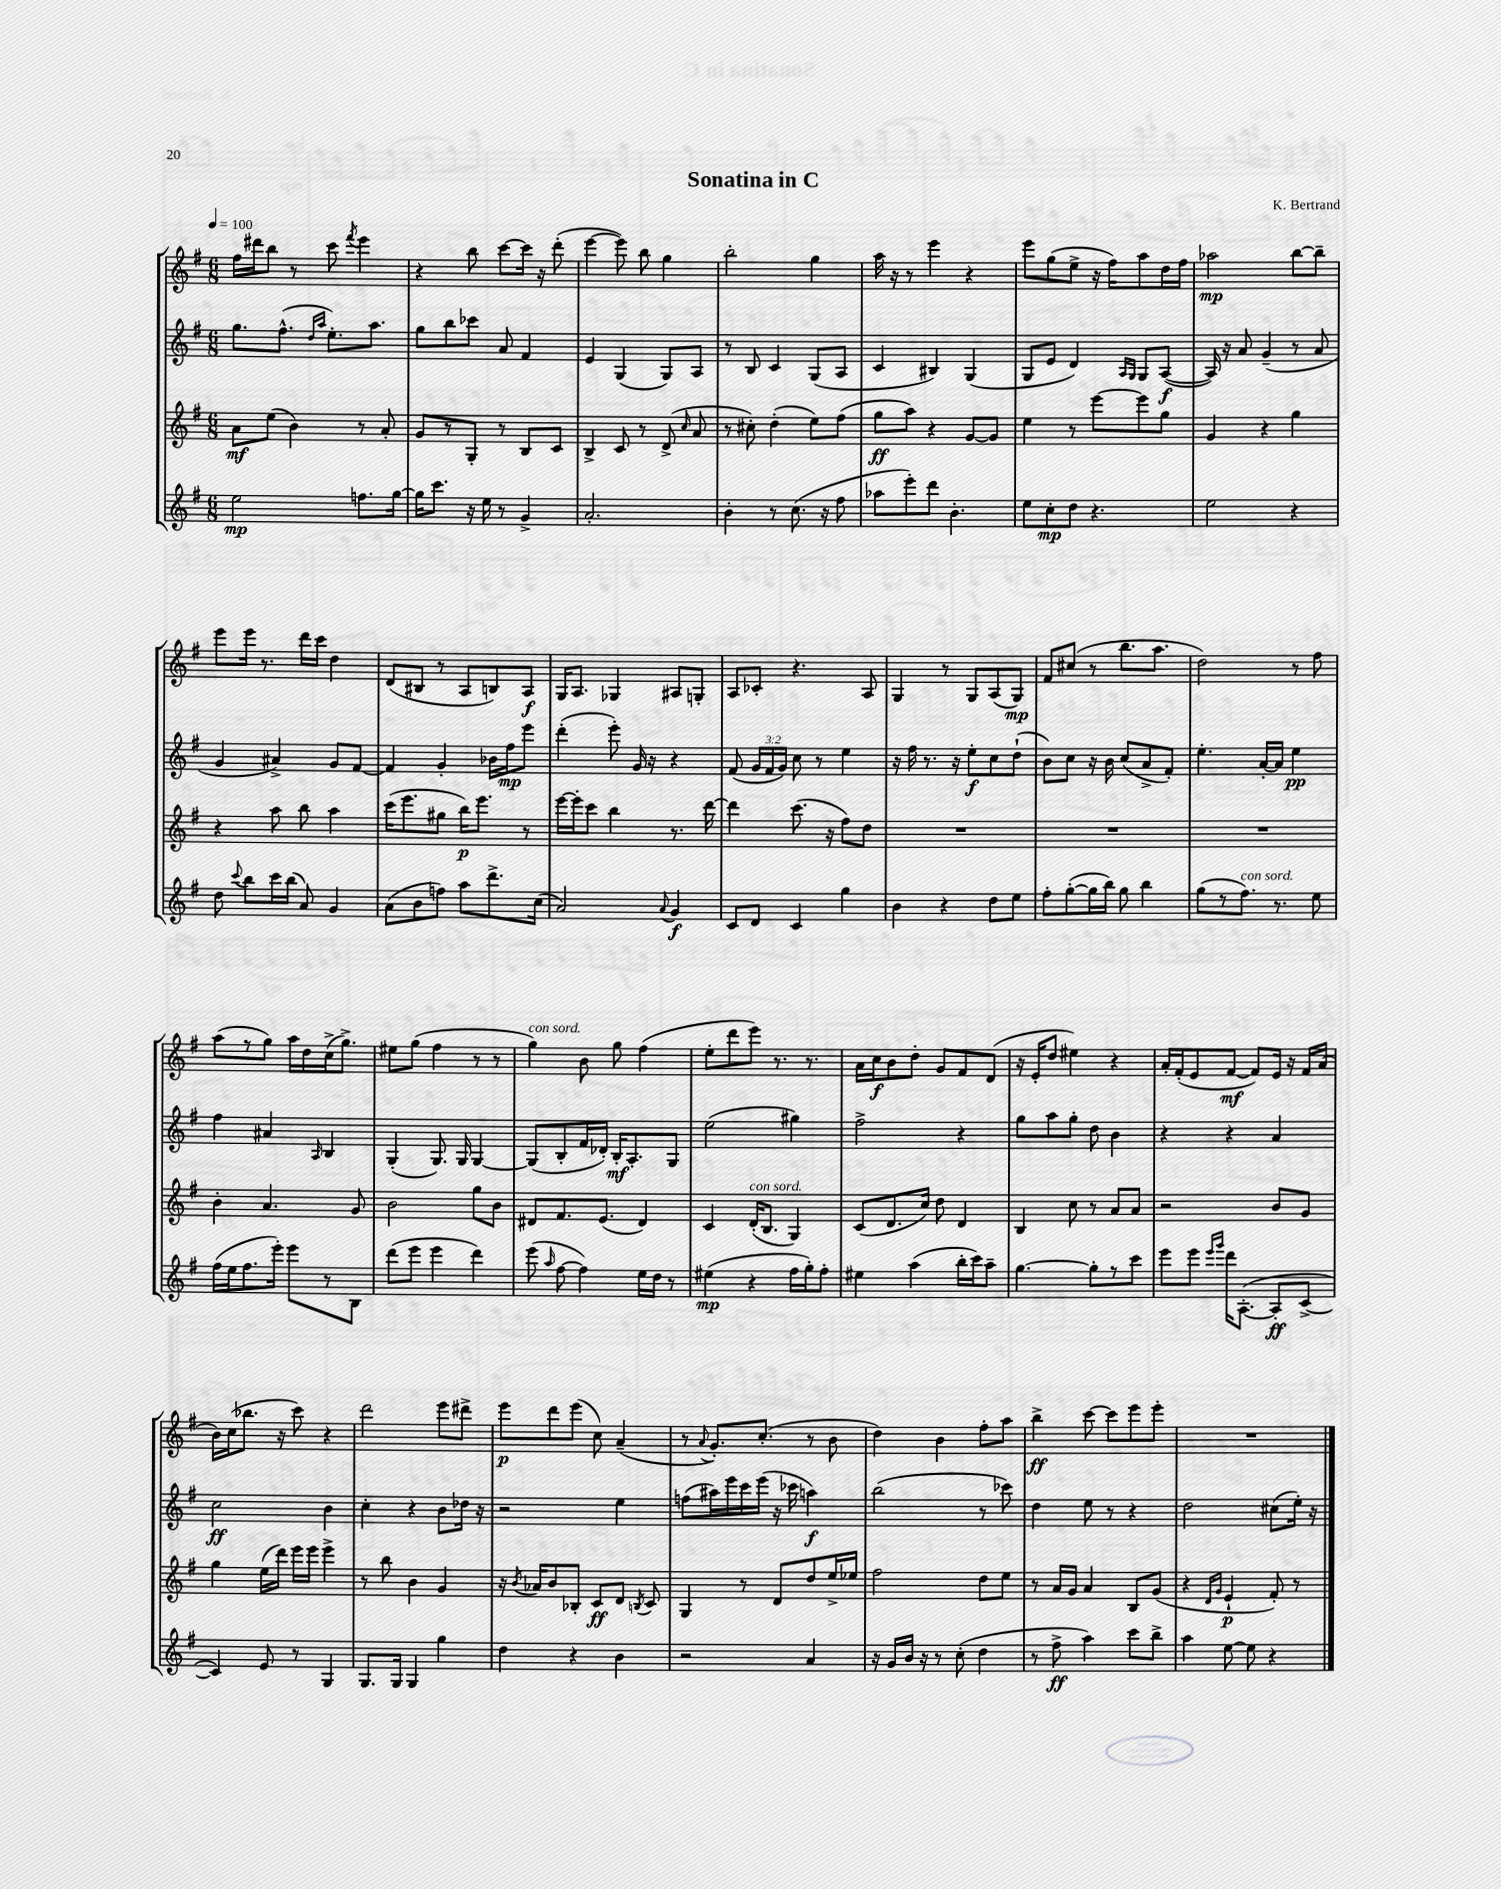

**kern	**dynam	**kern	**dynam	**kern	**dynam	**kern	**dynam
*part4	*part4	*part3	*part3	*part2	*part2	*part1	*part1
*staff4	*staff4	*staff3	*staff3	*staff2	*staff2	*staff1	*staff1
*clefG2	*	*clefG2	*	*clefG2	*	*clefG2	*
*k[f#]	*	*k[f#]	*	*k[f#]	*	*k[f#]	*
*M6/8	*	*M6/8	*	*M6/8	*	*M6/8	*
*MM100	*	*MM100	*	*MM100	*	*MM100	*
=1	=1	=1	=1	=1	=1	=1	=1
2ee\	mp	8a\L	mf	8.gg\L	.	16ff#\LL	.
.	.	.	.	.	.	16ddd#X\J	.
.	.	(8ee\J	.	.	.	8bb\J	.
.	.	.	.	(8.ff#^^\J	.	.	.
.	.	4b\)	.	.	.	8r	.
.	.	.	.	16qqdd/LL	.	.	.
.	.	.	.	16qqaa/JJ	.	.	.
.	.	.	.	8.ee'\L)	.	8ccc\	.
.	.	.	.	.	.	8qfff#/	.
8.ffn\L	.	8r	.	.	.	4eee\	.
.	.	.	.	8.aa\J	.	.	.
.	.	8a'/	.	.	.	.	.
[16gg\Jk	.	.	.	.	.	.	.
=2	=2	=2	=2	=2	=2	=2	=2
16gg\KL]	.	8g/L	.	8gg\L	.	4r	.
8.ccc\J	.	.	.	.	.	.	.
.	.	8r	.	8bb\	.	.	.
16r	.	8G'/J	.	8ccc-X\J	.	8bb\	.
16ee\	.	.	.	.	.	.	.
8r	.	8r	.	8a/	.	[8ccc\L	.
4g^/	.	8B/L	.	4f#/	.	16ccc\Jk]	.
.	.	.	.	.	.	16r	.
.	.	8c/J	.	.	.	(8ddd'\	.
=3	=3	=3	=3	=3	=3	=3	=3
2.a'/	.	4B^/	.	4e/	.	[4eee\	.
.	.	8c/	.	(4G/	.	8eee\])	.
.	.	8r	.	.	.	8bb\	.
.	.	(8d^/	.	8G/L)	.	4gg\	.
.	.	16qqcc/	.	.	.	.	.
.	.	8a/	.	8A/J	.	.	.
=4	=4	=4	=4	=4	=4	=4	=4
4b'\	.	8r	.	8r	.	2bb'\	.
.	.	8cc#X'\)	.	8B/	.	.	.
8r	.	(4dd'\	.	4c/	.	.	.
(8.cc\	.	.	.	.	.	.	.
.	.	8ee\L)	.	(8G/L	.	4gg\	.
16r	.	.	.	.	.	.	.
8ff#\	.	(8ff#\J	.	8A/J	.	.	.
=5	=5	=5	=5	=5	=5	=5	=5
8aa-X\L	.	8gg\L	ff	4c/	.	16aa\	.
.	.	.	.	.	.	16r	.
8eee'\)	.	8aa\J)	.	.	.	8r	.
8ddd\J	.	4r	.	4B#X/)	.	4eee\	.
4.b'\	.	.	.	.	.	.	.
.	.	[8g/L	.	(4G/	.	4r	.
.	.	8g/J]	.	.	.	.	.
=6	=6	=6	=6	=6	=6	=6	=6
8ee\L	.	4ee\	.	8G/L	.	8eee\L	.
8cc'\	mp	.	.	8e/J	.	(8gg\	.
8dd\J	.	8r	.	4d/)	.	8ee^\J	.
4.r	.	[8eee\L	.	.	.	16r	.
.	.	.	.	.	.	16ff#\KL)	.
.	.	.	.	16qqA/LL	.	.	.
.	.	.	.	16qqG/JJ	.	.	.
.	.	8eee\]	.	8G/L	.	8aa\	.
.	.	8gg\J	.	([8A/J	f	16dd\L	.
.	.	.	.	.	.	16ff#\JJ	.
=7	=7	=7	=7	=7	=7	=7	=7
2ee\	.	4g/	.	16A/])	.	2aa-X\	mp
.	.	.	.	16r	.	.	.
.	.	.	.	8a/	.	.	.
.	.	4r	.	(4g~/	.	.	.
4r	.	4gg\	.	8r	.	[8bb\L	.
.	.	.	.	8a/	.	8bb~\J]	.
!!LO:LB:g=z
=8	=8	=8	=8	=8	=8	=8	=8
8dd\	.	4r	.	4g/	.	8eee\L	.
8qqccc/	.	.	.	.	.	.	.
8bb\L	.	.	.	.	.	16eee\Jk	.
.	.	.	.	.	.	8.r	.
16ccc\L	.	8aa\	.	4a#X^/)	.	.	.
(16bb\JJ	.	.	.	.	.	.	.
8a/)	.	8bb\	.	.	.	16ddd\LL	.
.	.	.	.	.	.	16ccc\JJ	.
4g/	.	4aa\	.	8g/L	.	4dd\	.
.	.	.	.	[8f#/J	.	.	.
=9	=9	=9	=9	=9	=9	=9	=9
(8a\L	.	(16ccc\KL	.	4f#/]	.	(8d/L	.
.	.	8.eee\	.	.	.	.	.
8b\	.	.	.	.	.	8B#X/J	.
8ffn\J)	.	8gg#X\J	.	4g'/	.	8r	.
8aa\L	.	16bb\KL)	p	.	.	8A/L	.
.	.	8.eee\J	.	.	.	.	.
8.ddd^\	.	.	.	16b-X\LL	.	8Bn/)	.
.	.	.	.	16ff#\J	mp	.	.
.	.	8r	.	8eee\J	.	8A/J	f
(16cc\Jk	.	.	.	.	.	.	.
=10	=10	=10	=10	=10	=10	=10	=10
2a/)	.	[16eee\LL	.	(4ddd'\	.	16G/KL	.
.	.	16eee'\J]	.	.	.	8.A/J	.
.	.	8ccc\J	.	.	.	.	.
.	.	4bb\	.	8eee'\)	.	4G-X/	.
.	.	.	.	16g/	.	.	.
.	.	.	.	16r	.	.	.
8qqa/	.	.	.	.	.	.	.
4g/	f	8.r	.	4r	.	8A#X/L	.
.	.	.	.	.	.	8Gn'/J	.
.	.	[16ddd\	.	.	.	.	.
=11	=11	=11	=11	=11	=11	=11	=11
8c/L	.	4ddd\]	.	(8f#/	.	8A/L	.
8d/J	.	.	.	24g/LL	.	8c-X'/J	.
.	.	.	.	24f#/	.	.	.
.	.	.	.	24g/JJ)	.	.	.
4c/	.	(8.ccc\	.	8cc\	.	4.r	.
.	.	.	.	8r	.	.	.
.	.	16r	.	.	.	.	.
4gg\	.	8ff#\L)	.	4ee\	.	.	.
.	.	8dd\J	.	.	.	8A/	.
=12	=12	=12	=12	=12	=12	=12	=12
4b\	.	2.r	.	16r	.	4G/	.
.	.	.	.	16ff#\	.	.	.
.	.	.	.	8.r	.	.	.
4r	.	.	.	.	.	8r	.
.	.	.	.	16r	.	.	.
.	.	.	.	8ee'\L	f	8G/L	.
8dd\L	.	.	.	8cc\	.	(8A/	.
8ee\J	.	.	.	(8dd`\J	.	8G/J)	mp
=13	=13	=13	=13	=13	=13	=13	=13
8ff#'\L	.	2.r	.	8b\L)	.	8f#/L	.
([8gg'\	.	.	.	8cc\J	.	(8cc#X/J	.
16gg\L]	.	.	.	16r	.	8r	.
16bb\JJ)	.	.	.	16b\	.	.	.
8gg\	.	.	.	(8cc/L	.	8.bb\L	.
4bb\	.	.	.	8a^/	.	.	.
.	.	.	.	.	.	8.aa\J	.
.	.	.	.	8f#'/J)	.	.	.
=14	=14	=14	=14	=14	=14	=14	=14
(8gg\L	.	2.r	.	4.ee'\	.	2dd\)	.
8r	.	.	.	.	.	.	.
!LO:TX:a:i:t=con sord.	!	!	!	!	!	!	!
8.ff#\J)	.	.	.	.	.	.	.
.	.	.	.	[16a'/LL	.	.	.
8.r	.	.	.	16a/JJ]	.	.	.
.	.	.	.	4ee\	pp	8r	.
8ee\	.	.	.	.	.	8ff#\	.
!!LO:LB:g=z
=15	=15	=15	=15	=15	=15	=15	=15
(16ff#\LL	.	4b'\	.	4ff#\	.	(8aa\L	.
16ee\J	.	.	.	.	.	.	.
8.ff#\	.	.	.	.	.	8r	.
.	.	4.a/	.	4a#X/	.	8gg\J)	.
16eee'\Jk)	.	.	.	.	.	.	.
8eee\L	.	.	.	.	.	16aa\LL	.
.	.	.	.	.	.	16dd\	.
.	.	.	.	16qqA/	.	.	.
8r	.	.	.	4B/	.	(16cc^\J	.
.	.	.	.	.	.	8.gg^\J)	.
8B\J	.	8g/	.	.	.	.	.
=16	=16	=16	=16	=16	=16	=16	=16
(8ddd\L	.	2b\	.	(4G'/	.	8ee#X\L	.
8eee\J	.	.	.	.	.	(8gg\J	.
4eee\	.	.	.	8.G/)	.	4ff#\	.
.	.	.	.	16G/	.	.	.
4ddd\)	.	8gg\L	.	[4G/	.	8r	.
.	.	8b\J	.	.	.	8r	.
=17	=17	=17	=17	=17	=17	=17	=17
!	!	!	!	!	!	!LO:TX:a:i:t=con sord.	!
(8eee\	.	8d#X/L	.	(8G/L]	.	4gg\)	.
16qqaa/	.	.	.	.	.	.	.
[8ff#\	.	8.f#/	.	8B'/	.	.	.
4ff#\])	.	.	.	16f#/L	.	8b\	.
.	.	(8.e/J	.	16d-X'/JJ)	.	.	.
.	.	.	.	16B'/KL	mf	8gg\	.
.	.	.	.	8.A'/	.	.	.
16ee\LL	.	4d#/)	.	.	.	(4ff#\	.
16dd\JJ	.	.	.	.	.	.	.
8r	.	.	.	8G/J	.	.	.
=18	=18	=18	=18	=18	=18	=18	=18
(4ee#X\	mp	4c/	.	(2ee\	.	8ee'\L	.
.	.	.	.	.	.	8ddd\	.
!	!	!LO:TX:a:i:t=con sord.	!	!	!	!	!
4r	.	(16d'/KL	.	.	.	8eee\J)	.
.	.	8.B/J	.	.	.	.	.
.	.	.	.	.	.	8.r	.
16ff#\LL	.	4G/)	.	4gg#X\)	.	.	.
16gg'\J)	.	.	.	.	.	8.r	.
8ff#'\J	.	.	.	.	.	.	.
=19	=19	=19	=19	=19	=19	=19	=19
4ee#X\	.	(8c/L	.	2ff#^\	.	16a\LL	.
.	.	.	.	.	.	16cc\J	f
.	.	8.d/	.	.	.	8b\	.
(4aa\	.	.	.	.	.	8dd'\J	.
.	.	16cc/Jk)	.	.	.	.	.
.	.	8dd\	.	.	.	8g/L	.
16bb'\LL	.	4d/	.	4r	.	8f#/	.
16ccc\J)	.	.	.	.	.	.	.
8aa~\J	.	.	.	.	.	(8d/J	.
=20	=20	=20	=20	=20	=20	=20	=20
[4.gg\	.	4B/	.	8gg\L	.	16r	.
.	.	.	.	.	.	16e'/KL	.
.	.	.	.	8aa\	.	8dd/J	.
.	.	8cc\	.	8gg'\J	.	4ee#X\)	.
8gg'\L]	.	8r	.	8dd\	.	.	.
8r	.	8a/L	.	4b\	.	4r	.
8ccc\J	.	8a/J	.	.	.	.	.
=21	=21	=21	=21	=21	=21	=21	=21
8eee\L	.	2r	.	4r	.	16a'/LL	.
.	.	.	.	.	.	(16f#'/J	.
8eee\J	.	.	.	.	.	8e/	.
16qqeee/LL	.	.	.	.	.	.	.
16qqggg/JJ	.	.	.	.	.	.	.
16ddd\KL	.	.	.	4r	.	[8f#/J	mf
([8.A'\J	.	.	.	.	.	.	.
.	.	.	.	.	.	8f#/L])	.
8A'/L]	ff	8b/L	.	4a/	.	16e/Jk	.
.	.	.	.	.	.	16r	.
[8c^/J	.	8g/J	.	.	.	16f#/LL	.
.	.	.	.	.	.	(16a/JJ	.
!!LO:LB:g=z
=22	=22	=22	=22	=22	=22	=22	=22
4c/])	.	4gg\	.	2cc\	ff	16b\LL)	.
.	.	.	.	.	.	(16cc\J	.
.	.	.	.	.	.	8.bb-X\J	.
8e/	.	(16ee\LL	.	.	.	.	.
.	.	16ddd\JJ)	.	.	.	16r	.
8r	.	16eee\LL	.	.	.	8ccc\)	.
.	.	16eee\JJ	.	.	.	.	.
4G/	.	4eee^\	.	4b\	.	4r	.
=23	=23	=23	=23	=23	=23	=23	=23
8.G/L	.	8r	.	4cc'\	.	2ddd\	.
.	.	8bb\	.	.	.	.	.
16G/Jk	.	.	.	.	.	.	.
4G/	.	4b\	.	4r	.	.	.
4gg\	.	4g/	.	8b\L	.	8eee\L	.
.	.	.	.	16dd-X\Jk	.	8ddd#X^\J	.
.	.	.	.	16r	.	.	.
=24	=24	=24	=24	=24	=24	=24	=24
4dd\	.	16r	.	2r	.	8eee\L	p
.	.	8qb/	.	.	.	.	.
.	.	16a-X/KL	.	.	.	.	.
.	.	8b/	.	.	.	8ddd\	.
4r	.	8B-X'/J	.	.	.	(8eee\J	.
.	.	8c/L	ff	.	.	8cc\)	.
4b\	.	8d/J	.	4ee\	.	(4a~/	.
.	.	8qBn/	.	.	.	.	.
.	.	8c/	.	.	.	.	.
=25	=25	=25	=25	=25	=25	=25	=25
2r	.	4G/	.	(8ffn\L	.	8r	.
.	.	.	.	.	.	8qqa/	.
.	.	.	.	16aa#X\L)	.	8.g'/L)	.
.	.	.	.	16eee\	.	.	.
.	.	8r	.	16ccc\	.	.	.
.	.	.	.	(16eee\JJ	.	(8.cc'/J	.
.	.	8d/L	.	16r	.	.	.
.	.	.	.	16ccc-X\	.	.	.
4a/	.	8dd/	.	4aan\)	f	8r	.
.	.	16ee^/L	.	.	.	8b\	.
.	.	16ee-X/JJ	.	.	.	.	.
=26	=26	=26	=26	=26	=26	=26	=26
16r	.	2ff#\	.	(2bb\	.	4dd\)	.
16g/LL	.	.	.	.	.	.	.
16b/JJ	.	.	.	.	.	.	.
16r	.	.	.	.	.	.	.
8r	.	.	.	.	.	4b\	.
(8cc'\	.	.	.	.	.	.	.
4dd\	.	8dd\L	.	8r	.	8ff#'\L	.
.	.	8ee\J	.	8ccc-X\)	.	8aa\J	.
=27	=27	=27	=27	=27	=27	=27	=27
8r	.	8r	.	4dd\	.	4bb^\	ff
8ff#^\	ff	16a/LL	.	.	.	.	.
.	.	16g/JJ	.	.	.	.	.
4aa\)	.	4a/	.	8ee\	.	[8ccc\	.
.	.	.	.	8r	.	8ccc\L]	.
8ccc\L	.	8B/L	.	4r	.	8eee\	.
8bb^\J	.	(8g/J	.	.	.	8eee'\J	.
=28	=28	=28	=28	=28	=28	=28	=28
4aa\	.	4r	.	2dd\	.	2.r	.
.	.	16qqd/LL	.	.	.	.	.
.	.	16qqg/JJ	.	.	.	.	.
[8ee\	.	4e`/	p	.	.	.	.
8ee\]	.	.	.	.	.	.	.
4r	.	8f#'/)	.	(8cc#X\L	.	.	.
.	.	8r	.	16ee'\Jk)	.	.	.
.	.	.	.	16r	.	.	.
==	==	==	==	==	==	==	==
*-	*-	*-	*-	*-	*-	*-	*-
